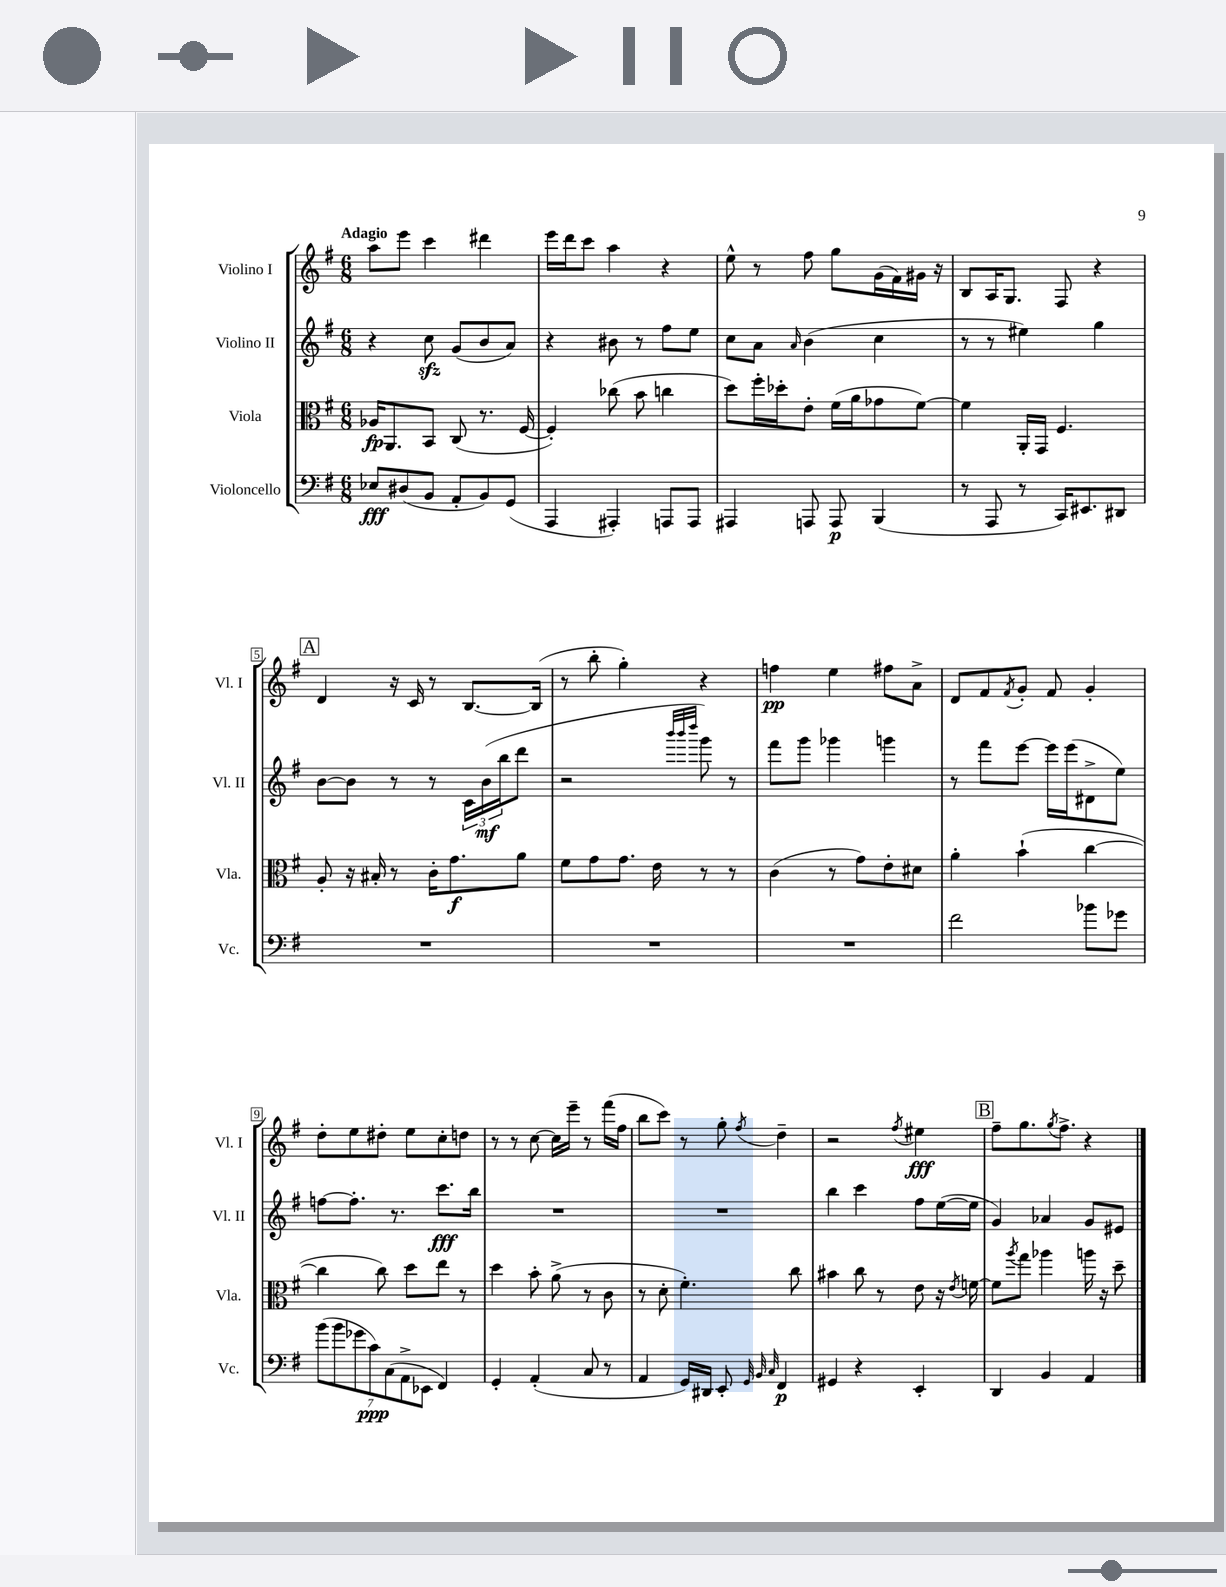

**kern	**kern	**kern	**kern
*staff4	*staff3	*staff2	*staff1
*clefF4	*clefC3	*clefG2	*clefG2
*k[f#]	*k[f#]	*k[f#]	*k[f#]
*M6/8	*M6/8	*M6/8	*M6/8
8E-	16A-	4r	8aa
.	8.AA	.	.
(8D#	.	.	8eee
8BB	8BB	8cc	4ccc
8AA'	(8C	(8g	.
8BB)	8.r	8b	4ddd#
(8GG	.	8a)	.
.	[16F#	.	.
=	=	=	=
4AAA	4F#'])	4r	16eee
.	.	.	16ddd
.	.	.	8ccc
4AAA#')	(8cc-	8b#	4aa
.	8b	8r	.
8AAA	4cc	8ff#	4r
8AAA	.	8ee	.
=	=	=	=
4AAA#	8dd)	8cc	8ee^^
.	16ff#'	8a	8r
.	16dd-'	.	.
.	.	16qqa	.
8AAA	8e'	(4b	8ff#
8AAA	(16f#	.	8gg
.	16a	.	.
(4BBB	8g-	4cc	(16g
.	.	.	16f#)
.	[8f#)	.	16g#
.	.	.	16r
=	=	=	=
8r	4f#]	8r	8B
8AAA	.	8r	16A
.	.	.	8.G
8r	16AA'	4ee#)	.
.	16GG	.	.
16CC)	4.F#	.	8F#
8.EE#	.	.	.
.	.	4gg	4r
8DD#	.	.	.
=	=	=	=
2.r	8A'	[8b	4d
.	16r	8b]	.
.	16B#'	.	.
.	8r	8r	16r
.	.	.	16c
.	16c'	8r	8r
.	8.g	.	.
.	.	24c	[8.B
.	.	(24b	.
.	.	24bb	.
.	8a	8ddd	.
.	.	.	(16B]
=	=	=	=
2.r	8f#	2r	8r
.	8g	.	8bb'
.	8.g	.	4gg')
.	16e	.	.
.	.	32qqbbb	.
.	.	32qqbbb	.
.	.	32qqdddd	.
.	8r	8ggg)	4r
.	8r	8r	.
=	=	=	=
2.r	(4c	8fff#	4ff
.	.	8ggg	.
.	8r	4ggg-	4ee
.	8g)	.	.
.	8e'	4ggg	8ff#
.	8d#	.	8a^
=	=	=	=
2f#	4a'	8r	8d
.	.	8fff#	8f#
.	.	.	8qf#
.	(4b`	[8eee	8g'
.	.	16eee]	8f#
.	.	(16eee	.
8b-	[4cc	8d#^	4g'
8g-	.	8ee)	.
=	=	=	=
(14b	4cc]	[8ff	8dd'
14b	.	.	.
.	.	8.ff']	8ee
14g-	.	.	.
14c)	.	.	.
.	8cc)	.	8dd#'
(14C	.	.	.
.	.	8.r	.
14AA^	.	.	.
.	8dd	.	8ee
14EE-	.	.	.
4FF#)	8ee	8.ccc	8cc'
.	8r	.	8dd
.	.	16bb	.
=	=	=	=
4GG'	4dd	2.r	8r
.	.	.	8r
(4AA'	8b'	.	[8cc
.	(8a^	.	16cc]
.	.	.	16eee~
8C	8r	.	8r
8r	8c	.	(16fff#
.	.	.	16ff#
=	=	=	=
4AA	8r	2.r	8bb
.	8d'	.	8ccc)
16GG)	4.f#')	.	8r
16DD#	.	.	.
8EE'	.	.	8gg'
32qqGG	.	.	.
32qqBB	.	.	.
32qqC	.	.	8qff#
4FF#	.	.	4dd~
.	8cc	.	.
=	=	=	=
4GG#	4b#	4bb	2r
4r	8cc	4ccc	.
.	8r	.	.
.	.	.	8qff#
4EE'	8e	8ff#	4ee#
.	16r	([16ee	.
.	8qe	.	.
.	[16f	16ee]	.
=	=	=	=
4DD	8f]	4g)	8ff#~
.	8qaa	.	.
.	8gg	.	8.gg
4BB	4aa-	4a-	.
.	.	.	8qgg
.	.	.	8.ff#^
4AA	16aa	8g	4r
.	16r	.	.
.	8dd~	8e#	.
==	==	==	==
*-	*-	*-	*-
